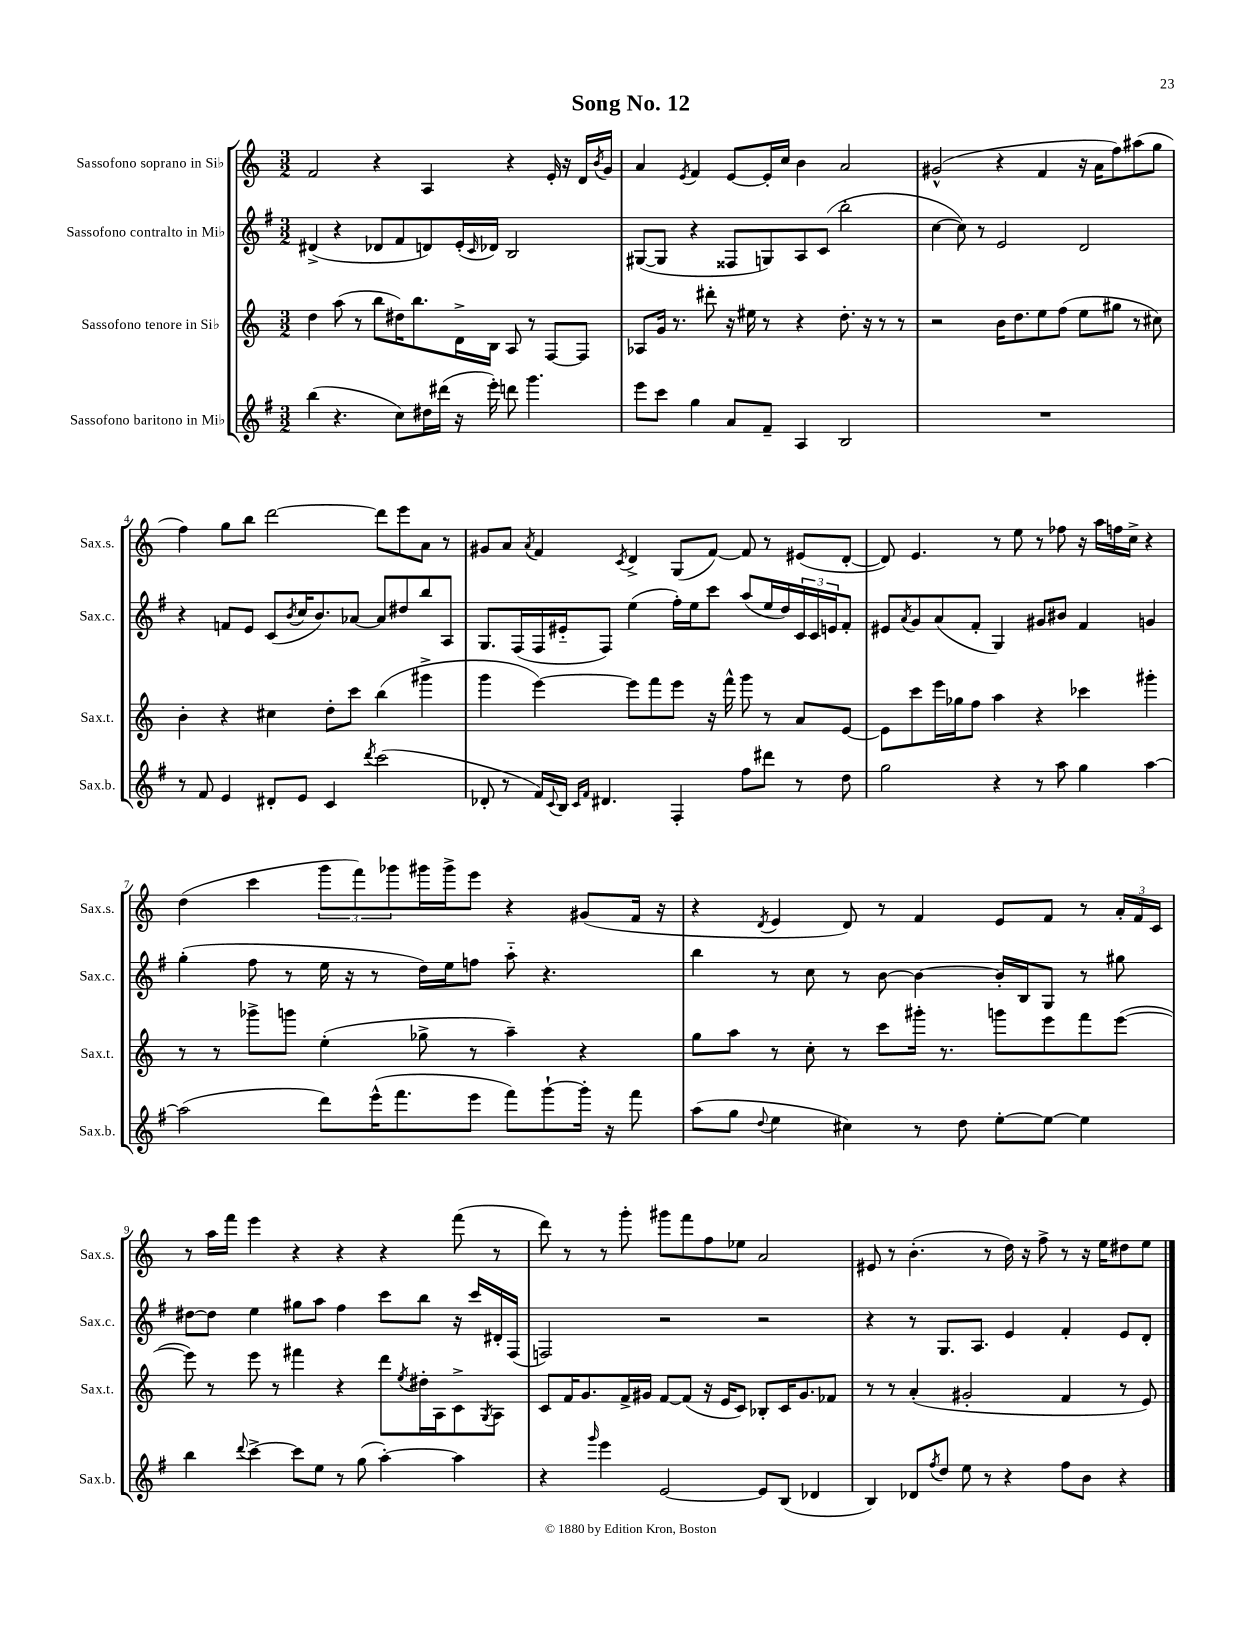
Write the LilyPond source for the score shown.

\header { title = "Song No. 12" }
<<
\new StaffGroup <<
\new Staff = "s0" \with { instrumentName = "Sassofono soprano in Sib" shortInstrumentName = "Sax.s." } {
    \clef treble \key c \major \numericTimeSignature \time 3/2
    f'2 r4 a4 r4 e'16-. r16 d'16 \acciaccatura { b'8 } g'16 |
    a'4 \acciaccatura { e'8 } f'4 e'8~ e'16-. c''16 b'4 a'2 |
    gis'2-^( r4 f'4 r16 a'16 f''8) ais''8( g''8 |
    f''4) g''8 b''8 d'''2~ d'''8 e'''8 a'8 r8 |
    gis'8 a'8 \acciaccatura { a'8 } f'4 \acciaccatura { c'8 } d'4-> g8( f'8~) f'8 r8 eis'8( d'8~-. |
    d'8) e'4. r8 e''8 r8 fes''8 r16 a''16 f''16 c''16-> r4 |
    d''4( c'''4 \tuplet 3/2 { g'''8 f'''8) ges'''8 } gis'''16 gis'''16-> e'''8 r4 gis'8( f'16 r16 |
    r4 \acciaccatura { d'8 } e'4 d'8) r8 f'4 e'8 f'8 r8 \tuplet 3/2 { a'16-. f'16 c'16 } |
    r8 a''16 f'''16 e'''4 r4 r4 r4 f'''8( r8 |
    d'''8) r8 r8 g'''8-. gis'''8 f'''8 f''8 ees''8 a'2 |
    eis'8 r8 b'4.-.( r8 d''16) r16 f''8-> r8 r16 e''16 dis''8 e''8 \bar "|." |
}
\new Staff = "s1" \with { instrumentName = "Sassofono contralto in Mib" shortInstrumentName = "Sax.c." } {
    \clef treble \key g \major \numericTimeSignature \time 3/2
    dis'4->( r4 des'8 fis'8 d'8) e'16-.( \grace { c'16 } des'16) b2 |
    gis8~( gis8 r4 fisis8 g8) a8 c'8( b''2-. |
    c''4~ c''8) r8 e'2 d'2 |
    r4 f'8 e'8 c'8( \acciaccatura { b'8 } c''16 b'8.) aes'8~ aes'8 dis''8 b''8 a8 |
    g8. fis16( fis16 eis'16-_ fis8) e''4( fis''16-.) e''16 c'''8 a''8( e''16 d''16) \tuplet 3/2 { c'16 c'16 e'16 } fis'8-. |
    eis'8 \acciaccatura { a'8 } g'8 a'8( fis'8-. g4) gis'8 bis'8 fis'4 g'4 |
    g''4-.( fis''8 r8 e''16 r16 r8 d''16) e''16 f''8 a''8-_ r4. |
    b''4 r8 c''8 r8 b'8~ b'4~ b'16-. b16 g8 r8 gis''8 |
    dis''8~ dis''8 e''4 gis''8 a''8 fis''4 c'''8 b''8 r16 c'''16 dis'16-. fis16( |
    f2) r2 r2 |
    r4 r8 g8. a8. e'4 fis'4-. e'8 d'8-. \bar "|." |
}
\new Staff = "s2" \with { instrumentName = "Sassofono tenore in Sib" shortInstrumentName = "Sax.t." } {
    \clef treble \key c \major \numericTimeSignature \time 3/2
    d''4 a''8( r8 b''8 dis''16) b''8. d'16-> b16 a8 r8 f8~ f8 |
    aes8 g'16 r8. dis'''8-. r16 eis''16 r8 r4 d''8.-. r16 r8 r8 |
    r2 b'16 d''8. e''8 f''8( e''8 gis''8 r8 cis''8) |
    b'4-. r4 cis''4 d''8-. c'''8 b''4( gis'''4-> |
    g'''4 e'''4~) e'''8 f'''8 e'''8 r16 f'''16-^ g'''8 r8 a'8 e'8~ |
    e'8 c'''8 e'''16 ges''16 f''8 a''4 r4 ces'''4 gis'''4-. |
    r8 r8 ges'''8-> g'''8 e''4-.( ges''8-> r8 a''4--) r4 |
    g''8 a''8 r8 c''8-. r8 c'''8 gis'''16-. r8. g'''8 e'''8 f'''8 e'''8~( |
    e'''8) r8 e'''8 r8 fis'''4 r4 d'''8 \acciaccatura { e''8 } dis''16-. a16 c'8-> \acciaccatura { g8 } a8 |
    c'8 f'16 g'8. f'16-> gis'16 f'8~ f'8( r16 e'16 c'8) bes8-. c'16 gis'8. fes'8 |
    r8 r8 a'4-.( gis'2-. f'4 r8 e'8) \bar "|." |
}
\new Staff = "s3" \with { instrumentName = "Sassofono baritono in Mib" shortInstrumentName = "Sax.b." } {
    \clef treble \key g \major \numericTimeSignature \time 3/2
    b''4( r4. c''8) dis''16 dis'''16( r16 e'''16-.) d'''8 g'''4. |
    e'''8 c'''8 g''4 a'8 fis'8-- a4 b2 |
    R1. |
    r8 fis'8 e'4 dis'8-. e'8 c'4 \acciaccatura { d'''8 } c'''2( |
    des'8-. r8 fis'16) \appoggiatura { c'8 } b16 \grace { c'16 fis'16 } dis'4. fis4-. fis''8 dis'''8 r8 d''8 |
    g''2 r4 r8 a''8 g''4 a''4~ |
    a''2( d'''8) e'''16-^( fis'''8. e'''8 fis'''8) g'''8~-! g'''16-. r16 fis'''8 |
    a''8( g''8 \appoggiatura { d''8 } e''4 cis''4) r8 d''8 e''8~-. e''8~ e''4 |
    b''4 \appoggiatura { d'''8 } c'''4~-> c'''8 e''8 r8 g''8( a''4~-.) a''4 |
    r4 \grace { g'''16 } e'''4 e'2~ e'8 b8( des'4 |
    b4) des'8 \acciaccatura { fis''8 } d''8 e''8 r8 r4 fis''8 b'8 r4 \bar "|." |
}
>>
>>
